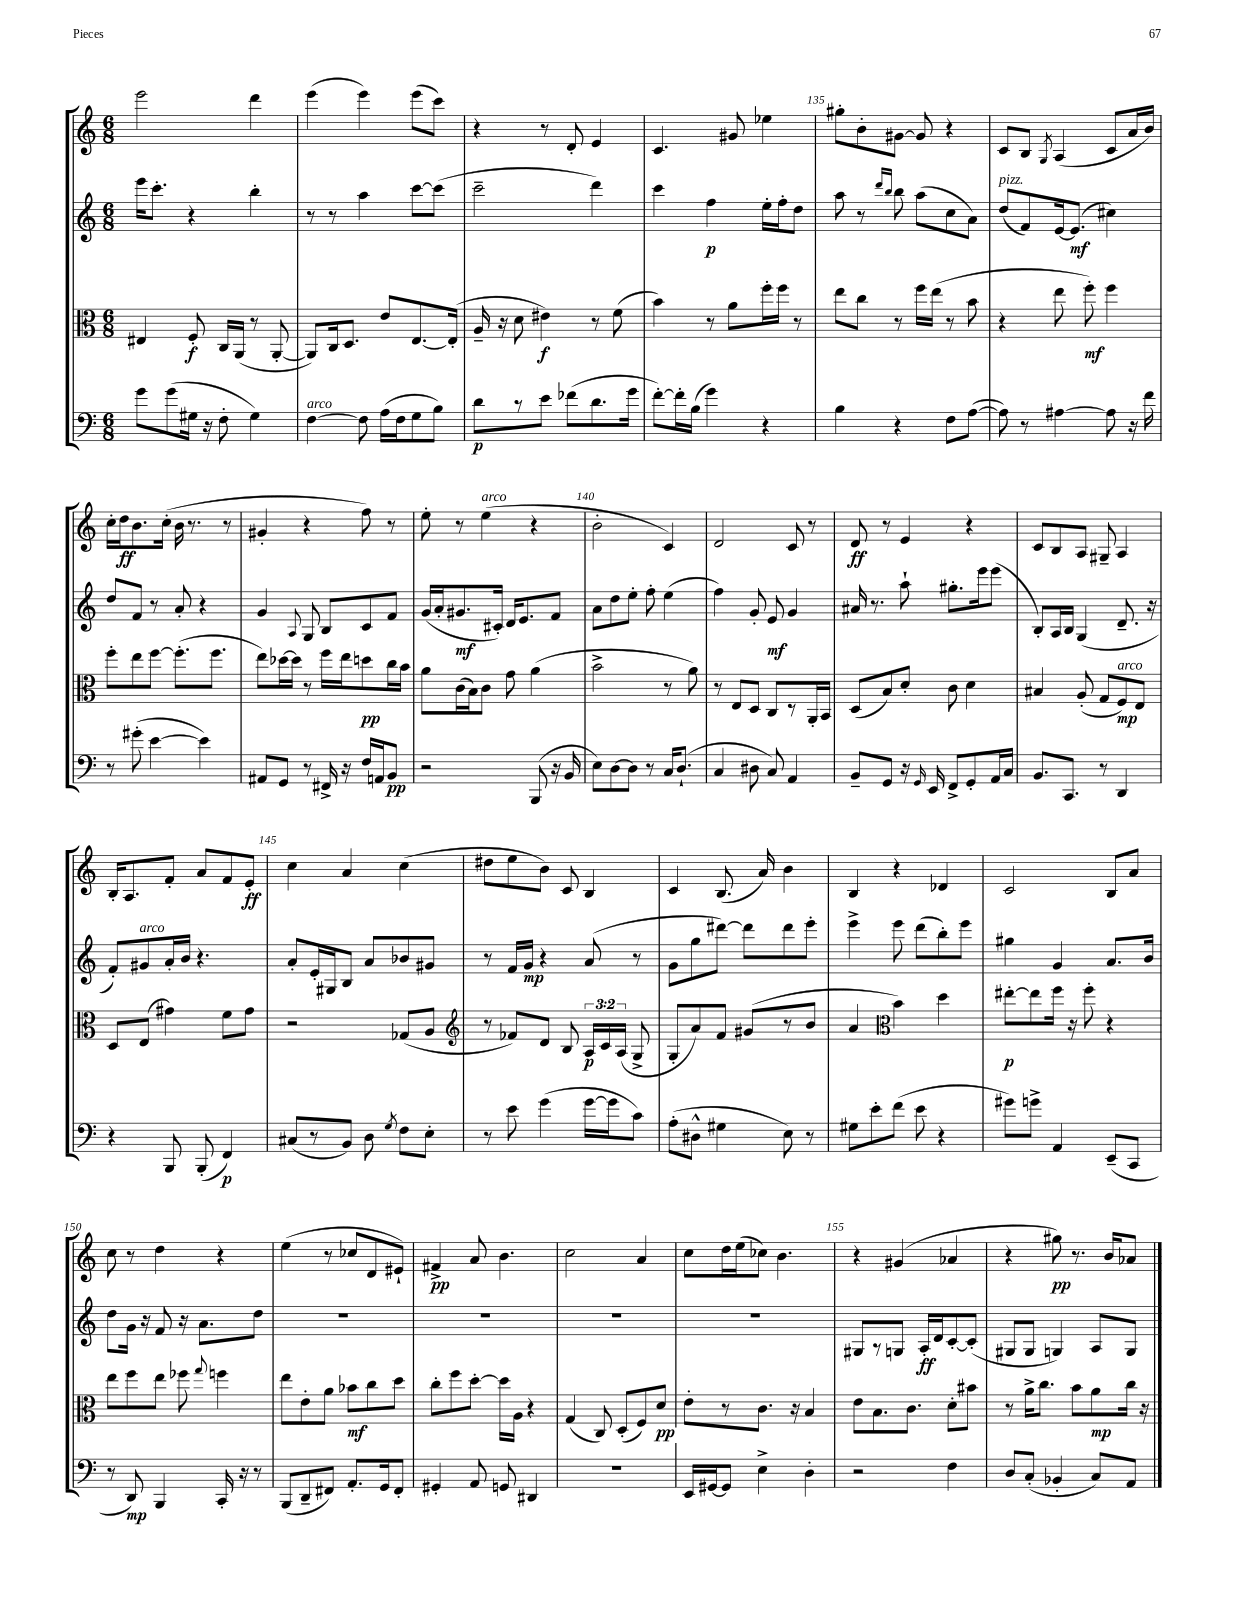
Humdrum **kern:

**kern	**kern	**kern	**kern
*staff4	*staff3	*staff2	*staff1
*clefF4	*clefC3	*clefG2	*clefG2
*k[]	*k[]	*k[]	*k[]
*M6/8	*M6/8	*M6/8	*M6/8
8g\L	4E#/	16eee\LK	2eee\
.	.	8.ccc'\J	.
(8g\	.	.	.
16G#\Jk	8F'/	4r	.
16r	.	.	.
8F'\	16C/LL	.	.
.	(16AA/JJ	.	.
4G#\)	8r	4bb'\	4ddd\
.	[8AA'/	.	.
=	=	=	=
[4F\	8AA/]L)	8r	(4eee\
.	16C/k	8r	.
.	8.D/J	.	.
8F\]	.	4aa\	4eee\)
(16A\LL	8e/L	.	.
16F\J	.	.	.
8G\	[8.E/	[8ccc\L	(8eee\L
8B\J)	.	(8ccc\]J	8ccc\J)
.	(16E'/]Jk	.	.
=	=	=	=
8d\L	16A~/	2ccc~\	4r
.	16r	.	.
8r	8d\	.	.
8e\J	4e#\)	.	8r
(8f-\L	.	.	8d'/
8.d\	8r	4ddd\)	4e/
.	(8f\	.	.
16g\Jk	.	.	.
=	=	=	=
[8f'\L)	4b\)	4ccc\	4.c/
16f'\]L	.	.	.
(16B\JJ	.	.	.
4g\)	8r	4ff\	.
.	8a\L	.	8g#/
4r	16ff'\L	16ee'\LL	4ee-\
.	16ff\JJ	16ff'\J	.
.	8r	8dd\J	.
=	=	=	=
4B\	8ee\L	8aa\	8gg#'\L
.	8cc\J	8r	8b'\
.	.	16qqddd/LL	.
.	.	16qqbb/JJ	.
4r	8r	8bb\	[8g#\J
.	16ff\LL	(8aa\L	8g#/]
.	(16ee\JJ	.	.
8F\L	8r	8cc\	4r
([8A\J	8b\	8a\J)	.
=	=	=	=
8A\])	4r	(8dd/L	8c/L
8r	.	8f/)	8B/J
.	.	.	8qG/
[4A#\	8ee\	[16e/k	(4A/
.	.	(8.e/]J	.
.	8ff'\)	.	.
8A#\]	4ff\	4cc#\)	8c/L
16r	.	.	16a/L
16f\	.	.	16b/JJ)
=	=	=	=
8r	8ff'\L	8dd/L	16cc'\LL
.	.	.	16dd\J
(8g#'\	8ee\	8f/J	8.b\
[4e\	[8ff\J	8r	.
.	.	.	(16cc'\Jk
.	(8.ff'\]L	8a'/	16b\
.	.	.	8.r
4e\])	.	4r	.
.	8.ff\J	.	.
.	.	.	8r
=	=	=	=
8AA#/L	8ee\L)	4g/	4g#'/
8GG/J	[16dd-\L	.	.
.	16dd-\]JJ	.	.
.	.	8qqA/	.
8r	8r	8G/	4r
16FF#^/	16ff\LL	8B/L	.
16r	16ee\J	.	.
16F/LL	8dd\	8c/	8ff\)
16AA/J	.	.	.
8BB/J	16cc\L	8f/J	8r
.	16b\JJ	.	.
=	=	=	=
2r	8a\L	(16g/LL	8ee'\
.	.	16a'/J	.
.	(16c\L	8.g#/	8r
.	16B\J)	.	.
.	8c\J	.	(4ee\
.	.	16c#'/Jk)	.
.	8g\	16d/LK	.
.	.	8.e/	.
(8BBB/	(4a\	.	4r
16r	.	8f/J	.
16BB/	.	.	.
=	=	=	=
8E\L)	2b^\	8a\L	2b'\
[8D\	.	8dd\	.
8D\]J	.	8ee'\J	.
8r	.	8ff'\	.
16C/LK	8r	(4ee\	4c/)
(8.D`/J	.	.	.
.	8a\)	.	.
=	=	=	=
4C/	8r	4ff\)	2d/
.	8E/L	.	.
8D#\	8D/J	8g'/	.
8C/)	8C/L	8e/	.
4AA/	8r	4g/	8c/
.	16AA'/L	.	8r
.	16BB/JJ	.	.
=	=	=	=
8BB~/L	(8D/L	16a#/	8d/
.	.	8.r	.
8GG/J	8B/)	.	8r
16r	8d'/J	8aa`\	4e/
16qqGG/	.	.	.
16EE/	.	.	.
8FF^/L	8c\	8.gg#'\L	.
8GG'/	4d\	.	4r
.	.	16eee\k	.
16AA/L	.	(8eee\J	.
16C/JJ	.	.	.
=	=	=	=
8.BB/L	4B#/	8B'/L)	8c/L
.	.	16A/L	8B/
8.CC/J	.	16B/JJ	.
.	(8A'/	(4G/	8A/J
8r	8G/L	.	8G#~/
4DD/	8F/)	8.d~/	4A/
.	8E/J	.	.
.	.	16r	.
=	=	=	=
4r	8D/L	8f'/L)	16B'/LK
.	.	.	8.A/
.	(8E/J	8g#/	.
8BBB/	4g#\)	16a'/L	8f'/J
.	.	16b/JJ	.
(8BBB'/	.	4.r	8a/L
4FF/)	8f\L	.	8f/
.	8g#\J	.	8e'/J
=	=	=	=
(8C#/L	2r	8a'/L	4cc\
8r	.	16e'/L	.
.	.	16G#/J	.
8BB/J)	.	8B/J	4a/
8D\	.	8a/L	.
8qG/	.	.	.
8F\L	(8G-/L	8b-/	(4cc\
8E'\J	8A/J	8g#/J	.
=	=	=	=
*	*clefG2	*	*
8r	8r	8r	8dd#\L
8e\	8f-/L)	16f/LL	8ee\
.	.	16g/JJ	.
(4g\	8d/J	4r	8b\J)
.	8B/	.	8c/
[16g\LL	24A/LL	(8a/	4B/
.	24c/	.	.
16g\]J	.	.	.
.	(24A/JJ	.	.
8c\J)	8G^/	8r	.
=	=	=	=
(8A'\L	8G'/L	8g\L	4c/
8D#^^\J	8a/)	8gg\	.
4G#\	8f/J	[8ddd#\J)	(8.B/
.	(8g#/L	8ddd#\]L	.
.	.	.	16a/)
8E\)	8r	8ddd#\	4b\
8r	8b/J	8eee'\J	.
=	=	=	=
8G#\L	4a/	4eee^\	4B/
8e'\	.	.	.
*	*clefC3	*	*
(8f\J	4b\)	8eee\	4r
8e\	.	(8ddd\L	.
4r	4dd\	8bb'\)	4d-/
.	.	8eee\J	.
=	=	=	=
8g#\L)	[8ee#'\L	4gg#\	2c/
8g^\J	8ee#\]	.	.
4AA/	16ff\Jk	4g/	.
.	16r	.	.
.	8ff'\	.	.
(8EE~/L	4r	8.a/L	8B/L
8CC/J	.	.	8a/J
.	.	16b/Jk	.
=	=	=	=
8r	8ee\L	8dd\L	8cc\
8DD/)	8ff\	16g\Jk	8r
.	.	16r	.
4BBB/	8ee\J	8f/	4dd\
.	8ff-\	16r	.
.	.	8.a\L	.
.	8qqgg/	.	.
16CC'/	4ff\	.	4r
16r	.	.	.
8r	.	8dd\J	.
=	=	=	=
(8BBB/L	8ee\L	2.r	(4ee\
8DD~/	8e'\	.	.
8FF#/J)	8a\J	.	8r
8.AA'/L	8b-\L	.	8cc-/L
.	8cc\	.	8d/
16GG/k	.	.	.
8FF#'/J	8dd\J	.	8e#`/J)
=	=	=	=
4GG#'/	8cc'\L	2.r	4f#^/
.	8ff\	.	.
8AA/	[8dd'\J	.	8a/
8GG/	16dd\]LL	.	4.b\
.	16A\JJ	.	.
4DD#/	4r	.	.
=	=	=	=
2.r	(4G/	2.r	2cc\
.	8C/)	.	.
.	(8D'/L	.	.
.	8F/)	.	4a/
.	8d/J	.	.
=	=	=	=
16EE/LL	8e'\L	2.r	8cc\L
[16GG#/J	.	.	.
8GG#/]J	8r	.	16dd\L
.	.	.	(16ee\J
4E^\	8.c\J	.	8cc-\J)
.	.	.	4.b\
.	16r	.	.
4D'\	4B/	.	.
=	=	=	=
2r	8e\L	8G#/L	4r
.	8.B\	8r	.
.	.	8G/J	(4g#/
.	8.c\J	.	.
.	.	16A'/LL	.
.	.	16d/J	.
4F\	8d'\L	[8c'/	4a-/
.	8b#\J	(8c'/]J	.
=	=	=	=
8D/L	8r	8G#/L	4r
(8C'/J	16a^\LK	8G#/J	.
.	8.cc\J	.	.
4BB-'/	.	4G/)	8gg#\)
.	8b\L	.	8.r
8C/L)	8a\	8A/L	.
.	.	.	16b/LK
8AA/J	16cc\Jk	8G/J	8a-/J
.	16r	.	.
==	==	==	==
*-	*-	*-	*-
